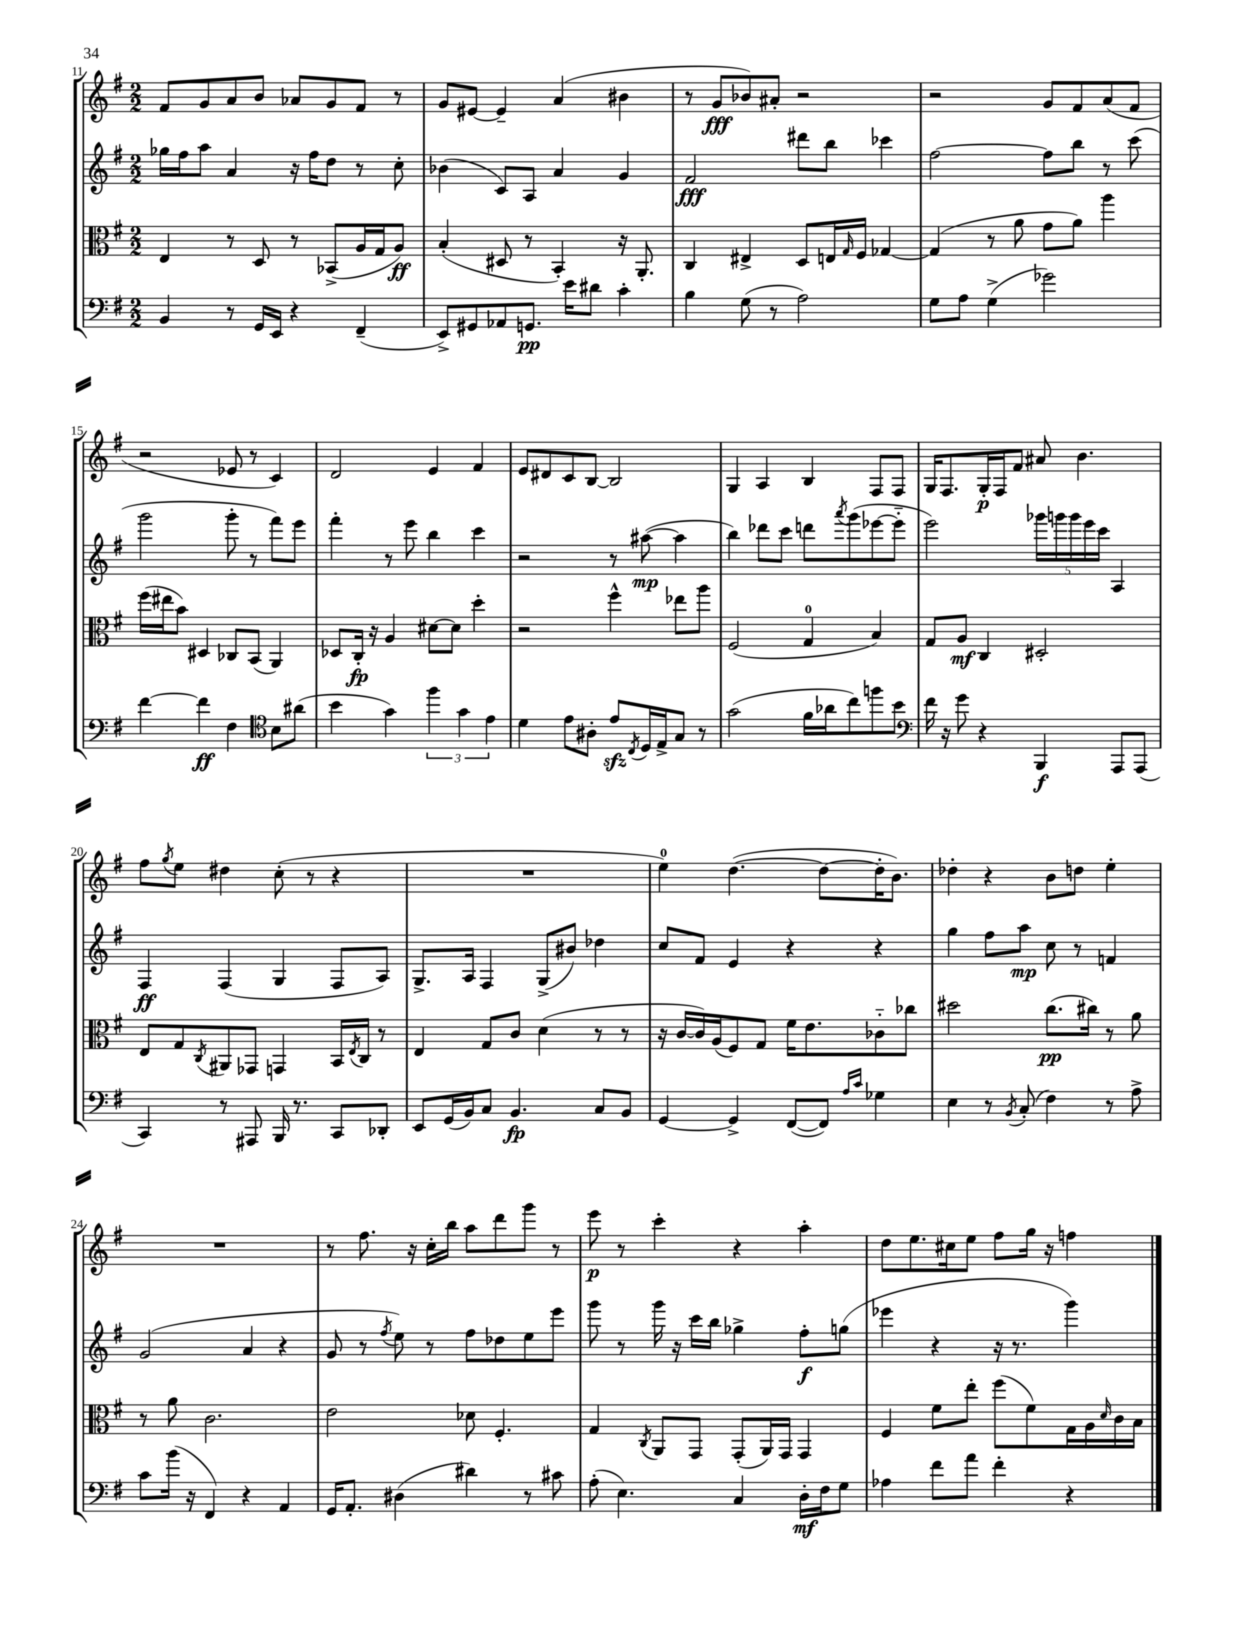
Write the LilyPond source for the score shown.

<<
\new StaffGroup <<
\new Staff = "s0" {
    \clef treble \key g \major \numericTimeSignature \time 2/2
    fis'8 g'8 a'8 b'8 aes'8 g'8 fis'8 r8 |
    g'8 eis'8~ eis'4-- a'4( bis'4 |
    r8 g'8\fff bes'8) ais'8-. r2 |
    r2 g'8 fis'8 a'8( fis'8 |
    r2 ees'8 r8 c'4) |
    d'2 e'4 fis'4 |
    e'8 dis'8 c'8 b8~ b2 |
    g4 a4 b4 fis8 fis8 |
    g16 fis8. g16-.\p fis16 fis'8 ais'8 b'4. |
    fis''8 \acciaccatura { g''8 } e''8 dis''4 c''8-.( r8 r4 |
    R1 |
    e''4-0) d''4.~( d''8~ d''16-. b'8.) |
    des''4-. r4 b'8 d''8 e''4-. |
    R1 |
    r8 fis''8. r16 c''16-. b''16 a''8 d'''8 g'''8 r8 |
    e'''8\p r8 c'''4-. r4 a''4-. |
    d''8 e''8. cis''16 e''8 fis''8 g''16 r16 f''4 \bar "|." |
}
\new Staff = "s1" {
    \clef treble \key g \major \numericTimeSignature \time 2/2
    ges''16 fis''16 a''8 a'4 r16 fis''16 d''8 r8 c''8-. |
    bes'4( c'8) a8 a'4 g'4 |
    fis'2\fff dis'''8 b''8 ces'''4 |
    fis''2~ fis''8 b''8 r8 c'''8( |
    g'''2 g'''8-. r8 fis'''8) e'''8 |
    fis'''4-. r8 e'''8 b''4 c'''4 |
    r2 r8 ais''8~\mp( ais''4 |
    b''4) des'''8 c'''8 d'''8 \acciaccatura { a'''8 } g'''8( ees'''8~ ees'''8-_ |
    e'''2) \tuplet 5/4 { ges'''16 g'''16 g'''16 e'''16 c'''16 } a4 |
    fis4\ff fis4( g4 fis8 a8) |
    g8.-> a16 fis4 g8->( bis'8) des''4 |
    c''8 fis'8 e'4 r4 r4 |
    g''4 fis''8 a''8\mp c''8 r8 f'4 |
    g'2( a'4 r4 |
    g'8 r8 \acciaccatura { fis''8 } e''8) r8 fis''8 des''8 e''8 e'''8 |
    g'''8 r8 g'''16 r16 c'''16 b''16 ges''4-> fis''8-.\f g''8( |
    ees'''4 r4 r16 r8. g'''4) \bar "|." |
}
\new Staff = "s2" {
    \clef alto \key g \major \numericTimeSignature \time 2/2
    e4 r8 d8 r8 bes,8->( a16 g16 a8\ff) |
    b4-.( dis8 r8 b,4-.) r16 a,8.-. |
    c4 eis4-> d8 e16 \grace { g16 } fis16 ges4~ |
    ges4( r8 a'8 g'8 a'8) a''4 |
    fis''16( eis''16 b'8) dis4 ces8 b,8( a,4) |
    des8 c16-.\fp r16 a4 dis'8~ dis'8 d''4-. |
    r2 fis''4-^ ees''8 a''8 |
    fis2( g4-0 b4) |
    g8 a8\mf c4 dis2-. |
    e8 g8 \acciaccatura { c8 } ais,8 ges,8 g,4 b,16 \acciaccatura { e8 } c16 r8 |
    e4 g8 c'8 d'4( r8 r8 |
    r16 c'16~ c'16) a16( fis8) g8 fis'16 e'8. ces'8-_ ces''8 |
    dis''2 c''8.\pp( cis''16) r8 a'8 |
    r8 a'8 c'2. |
    e'2 des'8 fis4.-. |
    g4 \acciaccatura { c8 } a,8 g,8 g,8-.( a,16) g,16 g,4 |
    fis4 fis'8 e''8-. fis''8( fis'8) g16 a16 \grace { d'16 } c'16 b16 \bar "|." |
}
\new Staff = "s3" {
    \clef bass \key g \major \numericTimeSignature \time 2/2
    b,4 r8 g,16 e,16 r4 fis,4--( |
    e,8->) gis,8 aes,8 g,8.\pp e'16 dis'8 c'4-. |
    b4 g8( r8 a2) |
    g8 a8 g4->( ges'2) |
    fis'4~ fis'4\ff fis4 \clef tenor b8 ais'8( |
    b'4 g'4) \tuplet 3/2 { fis''4 g'4 e'4 } |
    d'4 e'8 ais8-. e'8\sfz \acciaccatura { c8 } d16 e16-> g8 r8 |
    g'2( fis'16 aes'16 c''8) f''8 b'8 |
    \clef bass fis'16 r16 g'8 r4 b,,4\f a,,8 a,,8( |
    c,4) r8 ais,,8 b,,16 r8. c,8 des,8-. |
    e,8 g,16( b,16) c8 b,4.\fp c8 b,8 |
    g,4~ g,4-> fis,8~( fis,8) \grace { a16 c'16 } ges4 |
    e4 r8 \acciaccatura { b,8 } c8-.( fis4) r8 a8-> |
    c'8 b'16( r16 fis,4) r4 a,4 |
    g,16 a,8.-. dis4( dis'4) r8 cis'8 |
    a8-.( e4.) c4 d16-.\mf fis16 g8 |
    aes4 fis'8 a'8 fis'4-. r4 \bar "|." |
}
>>
>>
\layout { \context { \Score currentBarNumber = #11 } }
